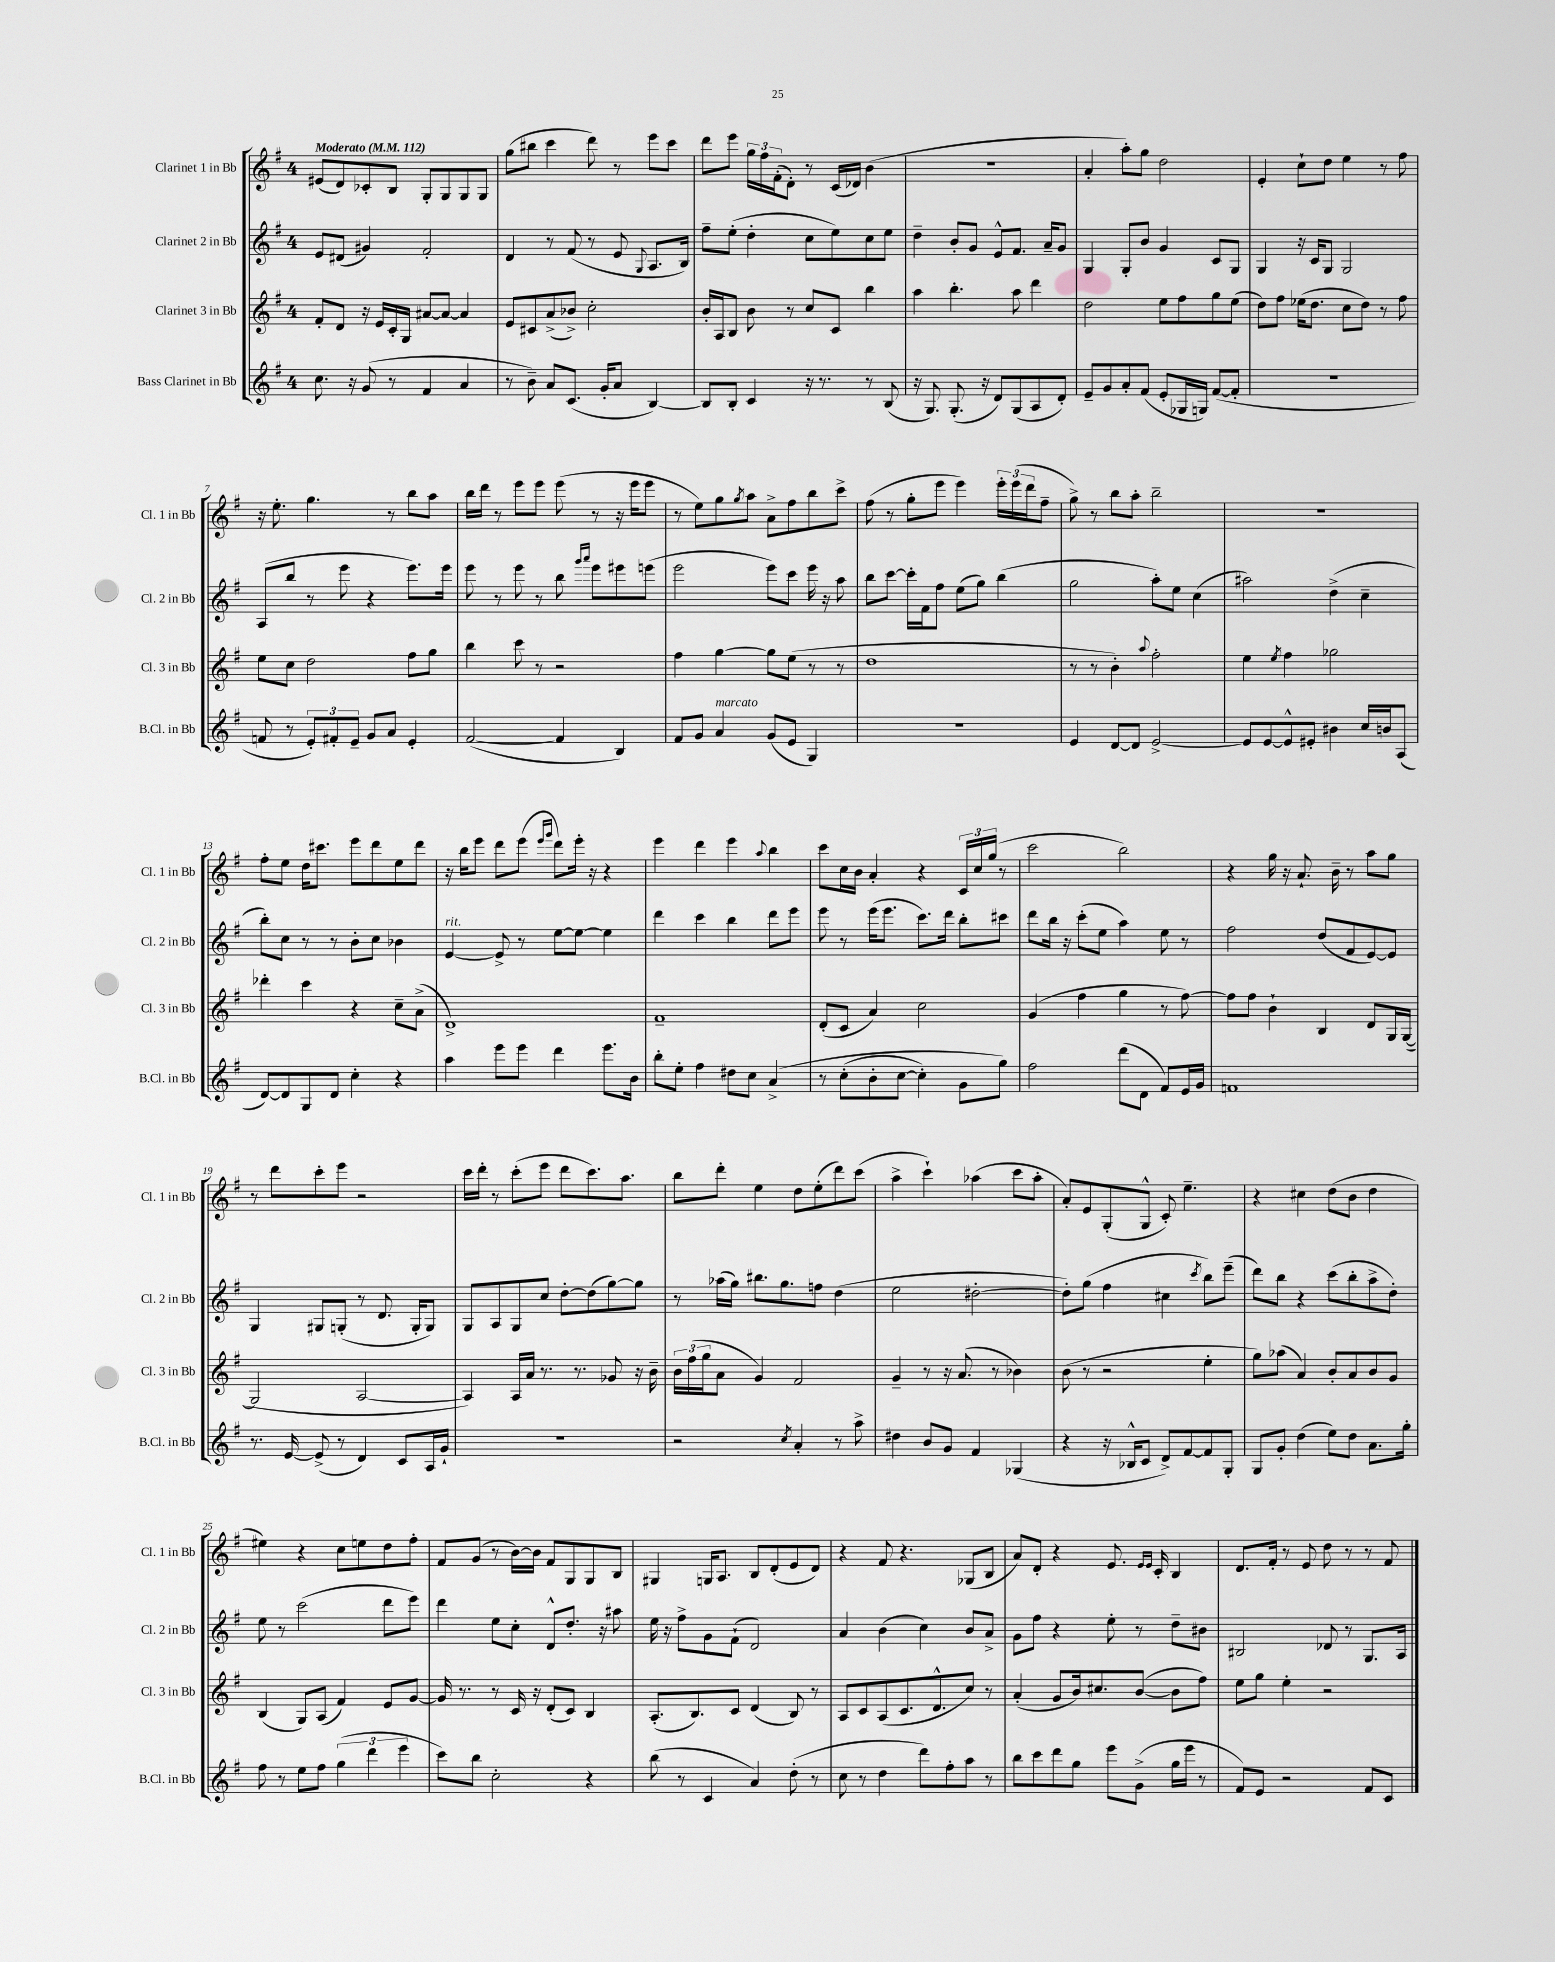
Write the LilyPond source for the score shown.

<<
\new StaffGroup <<
\new Staff = "s0" \with { instrumentName = "Clarinet 1 in Bb" shortInstrumentName = "Cl. 1 in Bb" } {
    \clef treble \key g \major \once \override Staff.TimeSignature.style = #'single-digit \time 4/4 \tempo "Moderato" 4 = 112
    eis'8( d'8) ces'8-. b8 g8-. g8 g8 g8 |
    g''8( bis''8 c'''4 d'''8) r8 e'''8 c'''8 |
    d'''8 e'''8 \tuplet 3/2 { g''16 fis''16 fis'16-.( } d'8-.) r8 c'16( des'16) b'4( |
    R1 |
    a'4-. a''8-.) g''8 d''2 |
    e'4-. c''8-! d''8 e''4 r8 fis''8 |
    r16 e''8.-. g''4. r8 b''8 a''8 |
    b''16 d'''16 r8 e'''8 e'''8 e'''8( r8 r16 e'''16 e'''8 |
    r8 e''8) g''8 \acciaccatura { g''8 } a''8 a'8-> fis''8 b''8 c'''8-> |
    fis''8( r8 g''8-. e'''8 e'''4) \tuplet 3/2 { e'''16-. e'''16( d'''16 } fis''8-- |
    g''8->) r8 b''8 a''8-. b''2-- |
    R1 |
    fis''8-. e''8 d''16 cis'''8. e'''8 d'''8 e''8 d'''8 |
    r16 b''16 e'''8 d'''8 e'''8( \grace { e'''16 g'''16 } d'''8) e'''16-. r16 r4 |
    e'''4 d'''4 e'''4 \appoggiatura { a''8 } b''4 |
    c'''8 c''16 b'16 a'4-. r4 \tuplet 3/2 { c'16 c''16 g''16( } r8 |
    c'''2 b''2) |
    r4 g''16 r16 a'8.-! b'16-- r8 a''8 g''8 |
    r8 d'''8 c'''8-. e'''8 r2 |
    c'''16 d'''16-. r8 c'''8-.( e'''8 d'''8 c'''8.) a''8. |
    b''8 d'''8-. e''4 d''8 e''8-.( d'''8) c'''8( |
    a''4-> c'''4-!) aes''4( c'''8 aes''8-. |
    a'8-.) e'8 g8-.( g8-^ c'8-.) e''4.-- |
    r4 cis''4 d''8( b'8 d''4 |
    eis''4) r4 c''8 e''8 d''8 fis''8-. |
    fis'8 g'8( r8 b'16~) b'16 fis'8 g8 g8 b8 |
    gis4 g16 a8. b8 d'8-.( e'8 d'8) |
    r4 fis'8 r4. ges8( b8 |
    a'8) d'8-. r4 e'8. \grace { e'16 e'16 } c'16-. b4 |
    d'8. fis'16-. r8 e'8 d''8 r8 r8 fis'8 \bar "|." |
}
\new Staff = "s1" \with { instrumentName = "Clarinet 2 in Bb" shortInstrumentName = "Cl. 2 in Bb" } {
    \clef treble \key g \major \once \override Staff.TimeSignature.style = #'single-digit \time 4/4
    e'8 dis'8( gis'4) fis'2-. |
    d'4 r8 fis'8( r8 e'8 \appoggiatura { g8 } a8. b16) |
    fis''8-- e''8-.( d''4-. c''8 e''8) c''8 e''8 |
    d''4-- b'8-. g'8 e'8-^ fis'8. a'16-- g'8 |
    g4 g8-. b'8 g'4 c'8 g8 |
    g4 r16 c'16 g8 g2 |
    a8( b''8 r8 e'''8 r4 e'''8.) e'''16 |
    e'''8 r8 e'''8 r8 b''8 \grace { g'''16 a'''16 } e'''8 eis'''8 e'''8( |
    e'''2 e'''8) c'''8 e'''16 r16 a''8 |
    b''8 c'''8~ c'''16-. fis'16 fis''8 e''8( g''8) b''4( |
    g''2 a''8-.) e''8 c''4( |
    ais''2) d''4->( c''4-- |
    b''8-.) c''8 r8 r8 b'8-. c''8 bes'4 |
    e'4~^\markup { \italic "rit." } e'8-> r8 e''8~ e''8~ e''4 |
    d'''4 c'''4 b''4 d'''8 e'''8 |
    e'''8 r8 e'''16( e'''8. c'''8.) d'''16 b''8-. cis'''8 |
    d'''8 b''16 r16 c'''8-.( e''8 a''4) e''8 r8 |
    fis''2 d''8( fis'8 e'8~) e'8 |
    g4 gis8 g8-.( r8 d'8. g16-. g8) |
    g8 a8 g8 c''8 d''8~-. d''8( g''8~) g''8 |
    r8 aes''16( g''16) bis''8. g''8. f''8 d''4( |
    e''2 dis''2~-. |
    dis''8-.) g''8( fis''4 cis''4 \acciaccatura { c'''8 } b''8) e'''8--( |
    d'''8) b''8 r4 c'''8( b''8-. a''8-> d''8-.) |
    e''8 r8 c'''2( d'''8 e'''8) |
    d'''4 e''8 c''8-. d'8-^ d''8.-. r16 ais''8 |
    e''16 r16 fis''8-> g'8 fis'8-!( d'2) |
    a'4 b'4( c''4) b'8 a'8-> |
    g'8 fis''8 r4 e''8-. r8 d''8-- bis'8 |
    bis2 des'8 r8 g8. a16 \bar "|." |
}
\new Staff = "s2" \with { instrumentName = "Clarinet 3 in Bb" shortInstrumentName = "Cl. 3 in Bb" } {
    \clef treble \key g \major \once \override Staff.TimeSignature.style = #'single-digit \time 4/4
    fis'8-. d'8 r16 e'16 c'16-. g16 ais'8~ ais'8~ ais'4 |
    e'8 cis'8 a'8->( bes'8->) c''2-. |
    b'16-. a16 b8 b'8 r8 c''8 c'8 b''4 |
    a''4 b''4.-. a''8 d'''4 |
    d''2 e''8 fis''8 g''8 e''8( |
    d''8) fis''8 ees''16( d''8. c''8 d''8) r8 fis''8 |
    e''8 c''8 d''2 fis''8 g''8 |
    b''4 c'''8 r8 r2 |
    fis''4 g''4~ g''8 e''8( r8 r8 |
    d''1 |
    r8 r8 b'4-.) \appoggiatura { a''8 } fis''2-. |
    e''4 \acciaccatura { e''8 } fis''4 ges''2 |
    des'''4-. c'''4 r4 c''8-- a'8->( |
    d'1->) |
    fis'1-- |
    d'8-.( c'8 a'4) c''2 |
    g'4( fis''4 g''4 r8 fis''8~) |
    fis''8 fis''8 b'4-! b4 d'8 g16 g16~( |
    g2 a2~ |
    a4) a16 a'16 r8. r8. ges'8 r16 b'16-- |
    \tuplet 3/2 { b'16 fis''16( g''16 } a'8 g'4) fis'2 |
    g'4-- r8 r16 a'8.( r8 bes'4) |
    b'8( r8 r2 e''4-. |
    g''8) aes''8( a'4) b'8-. a'8 b'8 g'8 |
    b4( g8) a8( fis'4) e'8 g'8~ |
    g'16 r8. r8 c'16 r16 d'8-.( c'8) b4 |
    a8.-.( b8.) c'8 d'4( b8) r8 |
    a8 c'8 a8( c'8. d'8.-^ c''8) r8 |
    a'4-.( g'8 b'16) cis''8. b'8~( b'8 fis''8) |
    e''8 g''8 e''4-. r2 \bar "|." |
}
\new Staff = "s3" \with { instrumentName = "Bass Clarinet in Bb" shortInstrumentName = "B.Cl. in Bb" } {
    \clef treble \key g \major \once \override Staff.TimeSignature.style = #'single-digit \time 4/4
    c''8. r16 g'8( r8 fis'4 a'4 |
    r8 b'8--) a'8 c'8.( g'16-. a'8 b4~) |
    b8 b8-. c'4 r16 r8. r8 b8( |
    r16 g8.) g8.-.( r16 d'8) g8( a8 d'8-.) |
    e'8-- g'8 a'8-. fis'8( e'8-. ges16 g16) fis'8~( fis'8-. |
    r1 |
    f'8 r8 \tuplet 3/2 { e'8-.) fis'8-. e'8-- } g'8 a'8 e'4-. |
    fis'2~( fis'4 b4) |
    fis'8 g'8 a'4^\markup { \italic "marcato" } g'8( e'8 g4) |
    R1 |
    e'4 d'8~ d'8 e'2~-> |
    e'8 e'8~ e'8-^ eis'8-. bis'4 c''16 b'16 a8( |
    d'8~) d'8 g8 d'8 c''4-. r4 |
    a''4 e'''8 e'''8 d'''4 e'''8. b'16 |
    b''8-. e''8-. fis''4 dis''8 c''8 a'4->\( |
    r8 c''8-.( b'8-. c''8~ c''4-.) g'8 g''8\) |
    fis''2 d'''8( d'8 fis'8) e'16 g'16 |
    f'1 |
    r8. e'16~ e'8->( r8 d'4) c'8 a16 g'16-! |
    R1 |
    r2 \acciaccatura { c''8 } a'4-. r8 a''8-> |
    dis''4 b'8 g'8 fis'4 ges4( |
    r4 r16 bes16-^ c'8 d'8->) fis'8~ fis'8 g8-. |
    g8 g'8-. d''4( e''8) d''8 a'8. g''16-. |
    fis''8 r8 e''8 fis''8 \tuplet 3/2 { g''4( d'''4 e'''4 } |
    c'''8) b''8 c''2-. r4 |
    b''8( r8 c'4 a'4) d''8-.( r8 |
    c''8 r8 d''4 d'''8) fis''8-. a''8 r8 |
    b''8 c'''8 d'''8 g''8 e'''8 g'8->( g''16 e'''16 r8 |
    fis'8) e'8 r2 fis'8 c'8 \bar "|." |
}
>>
>>
